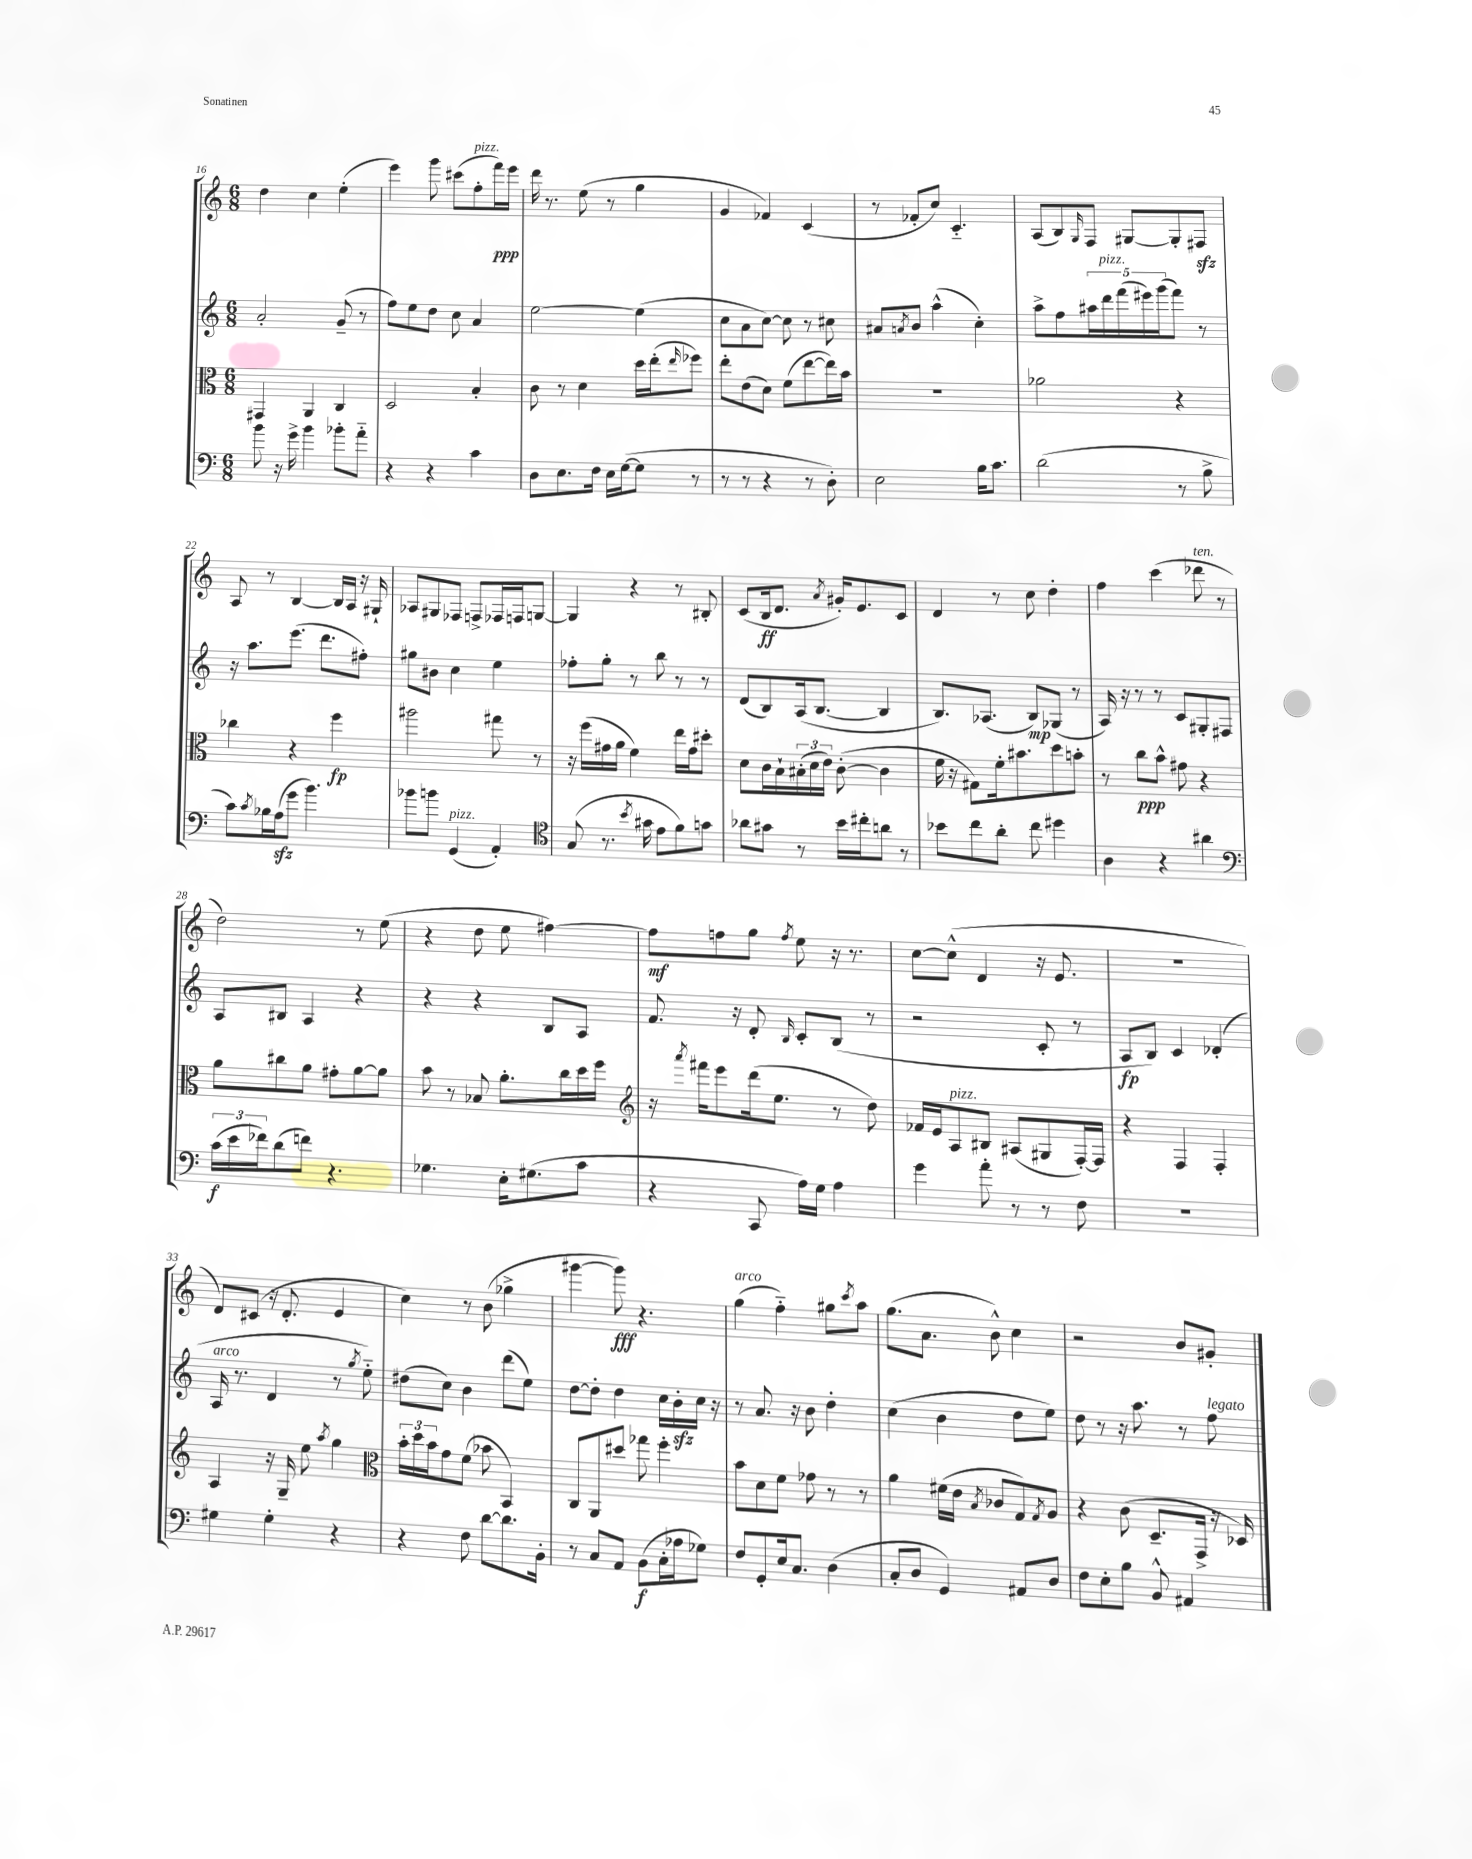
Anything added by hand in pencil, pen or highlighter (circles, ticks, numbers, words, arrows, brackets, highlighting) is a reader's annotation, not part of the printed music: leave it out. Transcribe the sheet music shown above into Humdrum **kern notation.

**kern	**kern	**kern	**kern
*staff4	*staff3	*staff2	*staff1
*clefF4	*clefC3	*clefG2	*clefG2
*k[]	*k[]	*k[]	*k[]
*M6/8	*M6/8	*M6/8	*M6/8
8b	4GG#	2a'	4dd
16r	.	.	.
16g^	.	.	.
4b	4AA	.	4cc
8b-'	4C	(8g~	(4ee'
8a'~	.	8r	.
=	=	=	=
4r	2D	8ff)	4eee)
.	.	8ee	.
4r	.	8dd	8ggg
.	.	8cc	(8ccc#
4c	4B'	4a	8ff'
.	.	.	16fff)
.	.	.	16eee
=	=	=	=
8D	8c	[2ee	16ddd
.	.	.	8.r
8.E	8r	.	.
.	4d	.	(8ee
16F	.	.	.
16E	.	.	8r
([16G	.	.	.
8G]	16dd	(4ee]	4gg
.	(16ee'	.	.
.	16qqee	.	.
8r	8ff-)	.	.
=	=	=	=
8r	8ee'	8cc	4g
8r	(8e	8a	.
4r	8d)	[8cc)	4f-)
.	(8f	8cc]	.
8r	[8ee	8r	(4c
8D')	16ee])	8cc#	.
.	16b	.	.
=	=	=	=
2E	2.r	8a#	8r
.	.	8qa	.
.	.	8b	8f-'
.	.	(4aa^^	8cc)
.	.	.	4.c'~
16B	.	4cc')	.
8.c	.	.	.
=	=	=	=
(2d	2a-	8aa^	(8A
.	.	8ff	8B)
.	.	.	16qqG
.	.	20aa#	8F
.	.	20ddd	.
.	.	(20fff	.
.	.	.	[8G#
.	.	20eee#)	.
.	.	(20ggg	.
8r	4r	8fff)	8G#']
8B^	.	8r	8F#
=	=	=	=
8c)	4cc-	16r	8A
.	.	8.aa	.
8qc	.	.	.
16B-	.	.	8r
(16A	.	.	.
8g	4r	(8.eee	[4B
4.b)	.	.	.
.	.	8.ddd	.
.	4ff	.	16B]
.	.	.	16A
.	.	8ff#')	16r
.	.	.	16G#`
=	=	=	=
8b-	2aa#	8gg#	8A-
8b	.	8b#	8G#
(4GG	.	4cc	8F-
.	.	.	8F^
4AA')	8gg#	4ee	16F-
.	.	.	16F
.	8r	.	[8G
=	=	=	=
*clefC4	*	*	*
(8G	16r	8ff-'	4G]
.	(16ff	.	.
8.r	16g#	8gg'	.
.	16a	.	.
.	4f)	8r	4r
8qb	.	.	.
16g#	.	.	.
8e	.	8bb	.
8f)	16ee	8r	8r
.	16g#	.	.
8g	8dd#'	8r	8B#'
=	=	=	=
8a-	8d	(8d	(8c
8g#	16c	8B)	16B
.	16B`	.	8.d
8r	(24B#'	(16A	.
.	24d	.	.
.	.	[8.B	.
.	24e)	.	.
.	.	.	8qa
16b	([8c'	.	16g#')
16cc#'	.	.	8.e
8a	4c]	4B]	.
8r	.	.	8c
=	=	=	=
8b-	16f	8.B)	4d
.	16r	.	.
8cc	8G#)	.	.
.	.	(8.A-	.
8a'	16f'	.	8r
.	8.b#	.	.
8cc	.	8B)	8cc
4dd#	8dd	(8G-	4dd'
.	8b'	8r	.
=	=	=	=
4A	8r	16A)	4ff
.	.	16r	.
.	8cc	8r	.
4r	8b^^	8r	(4ccc
.	8g#	8c	.
4a#	4r	8G#'	8ddd-
.	.	8F#	8r
=	=	=	=
*clefF4	*	*	*
(24c	8a	8A	2dd)
24e	.	.	.
24f-)	.	.	.
(8d	8cc#	8B#	.
8f)	8a	4A	.
4.r	8g#'	.	.
.	[8a	4r	8r
.	8a]	.	(8ee
=	=	=	=
4.G-	8b	4r	4r
.	8r	.	.
.	8B-	4r	8dd
16E'	8.a'	.	8ee
(8.G#	.	.	.
.	.	8B	[4ff#)
.	16cc	.	.
8c	16dd	8A	.
.	16ff	.	.
=	=	=	=
*	*clefG2	*	*
4r	16r	8.f	8ff#]
.	8qaaa	.	.
.	16fff#	.	.
.	8eee	.	8ff
.	.	16r	.
8CC	(16ddd	8d'	8gg
.	8.ee	.	.
.	.	16qqB	8qff
16A)	.	8c'	8ee
16G	.	.	.
4A	8r	(8B	16r
.	.	.	8.r
.	8dd)	8r	.
=	=	=	=
4g	16f-	2r	[8cc
.	16e	.	.
.	8A	.	(8cc^^]
8a'	8B#	.	4d
8r	(8A#	.	.
8r	8G#	8c'	16r
.	.	.	8.e
8F	[16F')	8r	.
.	16F]	.	.
=	=	=	=
2.r	4r	8A	2.r
.	.	8B)	.
.	4F	4c	.
.	4F'	(4d-'	.
=	=	=	=
4G#	4A	16A	8d)
.	.	8.r	.
.	.	.	(8c#
4G#'	16r	4d	16r
.	16G~	.	8.d'
.	8ee	.	.
.	8qaa	.	.
4r	4gg	8r	4e
.	.	8qgg	.
.	.	8ee'~)	.
=	=	=	=
*	*clefC3	*	*
4r	24b'	(8dd#	4cc)
.	24dd	.	.
.	24b	.	.
.	8g	8cc)	.
8F	(8f	4b	8r
[8d	8b-	.	(8b
8.d]	4BB)	(8ddd	4gg-^
.	.	8ee)	.
16BB'	.	.	.
=	=	=	=
8r	8C	[8dd	[4ggg#
8C	8AA	8dd']	.
8AA	8dd#	4dd	8ggg#])
(8BB	8gg-	.	4.r
16C'	4ff'	16cc	.
16A-	.	16b'	.
8G-)	.	16cc	.
.	.	16r	.
=	=	=	=
8F	8b	8r	(4gg
8GG'	8d	8.a	.
16E	8f	.	4ff'~)
8.C	.	16r	.
.	8g-	8b	.
(4D	8r	4dd'	8gg#
.	.	.	8qccc
.	8r	.	8aa
=	=	=	=
8C'	4a	(4cc	(8.gg
8D	.	.	.
.	.	.	8.a
4GG)	(16f#	4b	.
.	16e	.	.
.	8qB	.	.
.	8c-	.	8b^^)
8AA#	8G)	8dd	4cc
.	8qG	.	.
8D	8A	8ee)	.
=	=	=	=
8F	4r	8dd	2r
8E'	.	8r	.
8B	(8c	16r	.
.	.	8.aa	.
8BB^^	8.D~	.	.
4AA#	.	8r	8b
.	16GG^	.	.
.	16r	8ff	8g#'
.	16D-)	.	.
==	==	==	==
*-	*-	*-	*-
